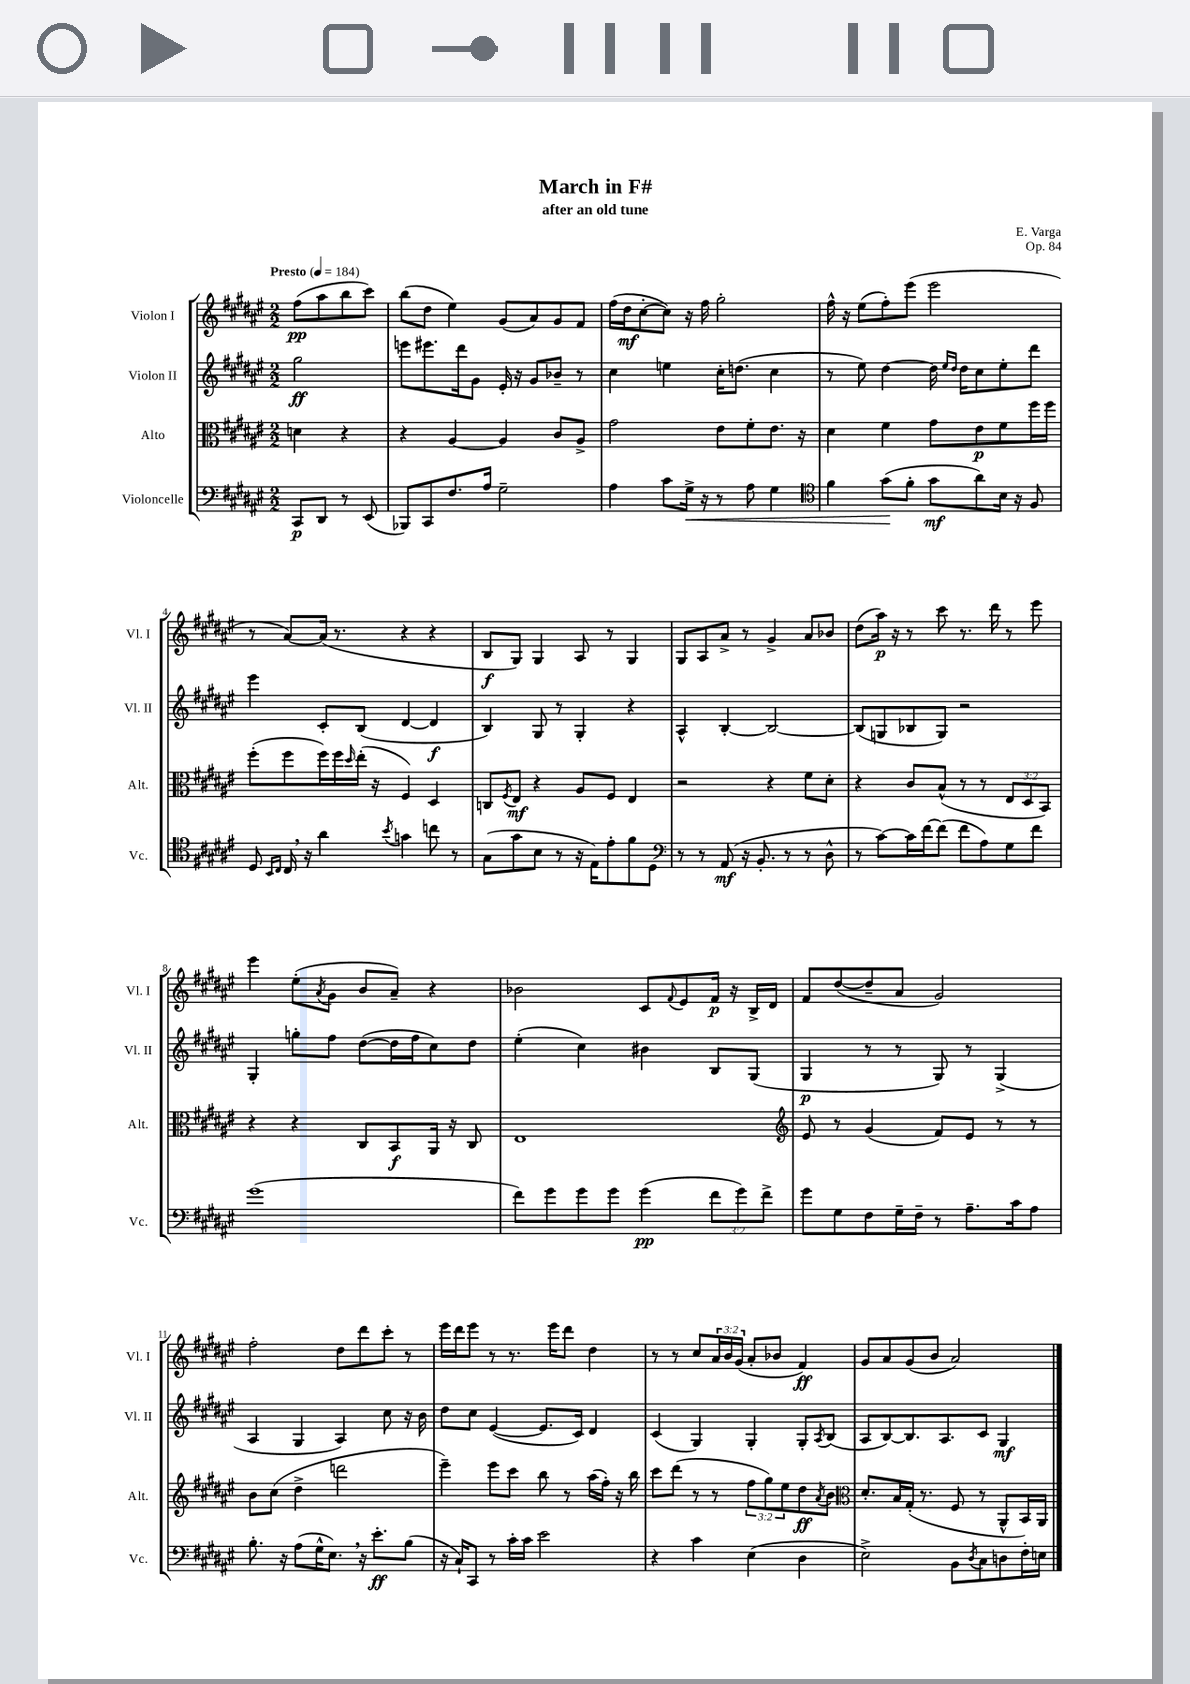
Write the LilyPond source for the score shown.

\header { title = "March in F#" composer = "E. Varga" subtitle = "after an old tune" opus = "Op. 84" }
<<
\new StaffGroup <<
\new Staff = "s0" \with { instrumentName = "Violon I" shortInstrumentName = "Vl. I" } {
    \clef treble \key fis \major \numericTimeSignature \time 2/2 \override Staff.TupletNumber.text = #tuplet-number::calc-fraction-text \partial 2 \tempo "Presto" 4 = 184
    fis''8\pp( ais''8 b''8 cis'''8) |
    b''8( dis''8 eis''4) gis'8( ais'8) gis'8 fis'8 |
    fis''16( dis''16\mf cis''8~-. cis''8) r16 fis''16 gis''2-. |
    fis''16-^ r16 eis''8( fis''8-.) eis'''8( eis'''2 |
    r8 ais'8~) ais'16( r8. r4 r4 |
    b8\f gis8) gis4 ais8 r8 gis4 |
    gis8 ais8 ais'8-> r8 gis'4-> ais'8 bes'8 |
    dis''8( ais''16\p) r16 r8 cis'''8 r8. dis'''16 r8 eis'''8 |
    eis'''4 eis''8-.( \acciaccatura { ais'8 } gis'8 b'8 ais'8--) r4 |
    bes'2 cis'8 \appoggiatura { fis'8 } eis'8 fis'16\p r16 b16-> dis'16 |
    fis'8 dis''8~( dis''8-- ais'8 gis'2) |
    fis''2-. dis''8 dis'''8 cis'''8-. r8 |
    eis'''16 dis'''16 eis'''8 r8 r8. eis'''16 dis'''8 dis''4 |
    r8 r8 cis''8 \tuplet 3/2 { ais'16 b'16 gis'16( } ais'8-. bes'8 fis'4\ff) |
    gis'8 ais'8 gis'8( b'8 ais'2) \bar "|." |
}
\new Staff = "s1" \with { instrumentName = "Violon II" shortInstrumentName = "Vl. II" } {
    \clef treble \key fis \major \numericTimeSignature \time 2/2 \partial 2
    gis''2\ff |
    e'''8 eis'''8. dis'''16 gis'8 eis'16-. r16 gis'8 bes'8-- r8 |
    cis''4 e''4 cis''16-. d''8.( cis''4 |
    r8 eis''8) dis''4~ dis''16 \grace { eis''16 dis''16 } dis''16 cis''8 eis''8-. dis'''8 |
    eis'''4 cis'8-. b8( dis'4~ dis'4\f |
    b4) gis8 r8 gis4-. r4 |
    ais4-^ b4~-. b2~ |
    b8( g8 bes8 g8) r2 |
    gis4-. g''8-. fis''8 dis''8~( dis''16 fis''16 cis''8) dis''8 |
    eis''4-.( cis''4) bis'4 b8 gis8( |
    gis4\p r8 r8 gis8) r8 gis4->( |
    ais4 gis4 ais4) cis''8 r16 b'16 |
    dis''8 cis''8 eis'4~( eis'8. cis'16) dis'4 |
    cis'4( gis4) gis4-. gis8-. \acciaccatura { ais8 } b8( |
    ais8 b8~) b8. ais8. cis'8 gis4\mf \bar "|." |
}
\new Staff = "s2" \with { instrumentName = "Alto" shortInstrumentName = "Alt." } {
    \clef alto \key fis \major \numericTimeSignature \time 2/2 \override Staff.TupletNumber.text = #tuplet-number::calc-fraction-text \partial 2
    d'4 r4 |
    r4 ais4~ ais4 cis'8 ais8-> |
    gis'2 eis'8 fis'8-. eis'8. r16 |
    dis'4 fis'4 gis'8 eis'8\p fis'8 fis''16 fis''16 |
    fis''8-.( fis''8 fis''16) fis''16 \grace { dis''16 } eis''16-.( r16 fis4) dis4 |
    c8 \acciaccatura { fis8 } eis8\mf r4 ais8 fis8 eis4 |
    r2 r4 fis'8 dis'8-. |
    r4 cis'8 b8-^( r8 r8 \tuplet 3/2 { eis8 dis8 b,8) } |
    r4 r4 cis8 b,8\f ais,16 r16 cis8 |
    eis1 |
    \clef treble eis'8 r8 gis'4( fis'8) eis'8 r8 r8 |
    b'8 cis''8( dis''4-> d'''2 |
    eis'''4--) eis'''8 cis'''8 b''8 r8 ais''16( fis''16-.) r16 b''16 |
    cis'''8 dis'''8( r8 r8 \tuplet 3/2 { fis''8 gis''8) eis''8 } dis''8\ff \acciaccatura { ais'8 } b'8 |
    \clef alto dis'8.-. b16 gis16-.( r8. fis8 r8 ais,8-^ b,16) ais,16 \bar "|." |
}
\new Staff = "s3" \with { instrumentName = "Violoncelle" shortInstrumentName = "Vc." } {
    \clef bass \key fis \major \numericTimeSignature \time 2/2 \override Staff.TupletNumber.text = #tuplet-number::calc-fraction-text \partial 2
    cis,8\p dis,8 r8 eis,8( |
    bes,,8) cis,8 fis8. ais16 gis2-- |
    ais4 cis'8 gis16->\< r16 r8 ais8 gis4 |
    \clef tenor fis'4 gis'8\!( fis'8-. gis'8\mf ais'8) b16 r16 fis8 |
    dis8 \grace { b,16 cis16 } cis16 \breathe r16 ais'4 \acciaccatura { b'8 } g'4 c''8 r8 |
    gis8( gis'8 b8 r8 r16 eis16) eis'8-. fis'8 dis8 |
    \clef bass r8 r8 ais,8\mf( r16 b,8.-. r8 r8 dis8-^ |
    r8 cis'8~) cis'16 fis'16~ fis'8( fis'8 ais8) gis8 fis'8 |
    gis'1( |
    fis'8) gis'8 gis'8 gis'8 gis'4\pp( \tuplet 3/2 { fis'8 gis'8) fis'8-> } |
    gis'8 gis8 fis8 gis16-- fis16-- r8 ais8.-- cis'16 ais8 |
    b8.-. r16 ais8( gis16-^ eis8.) \breathe r16 eis'8.-.\ff b8( |
    r16 cis16-!) cis,8 r8 cis'16-. cis'16 eis'2 |
    r4 cis'4 eis4( dis4 |
    eis2->) b,8 \acciaccatura { dis8 } cis8 d8 fis16-. e16 \bar "|." |
}
>>
>>
